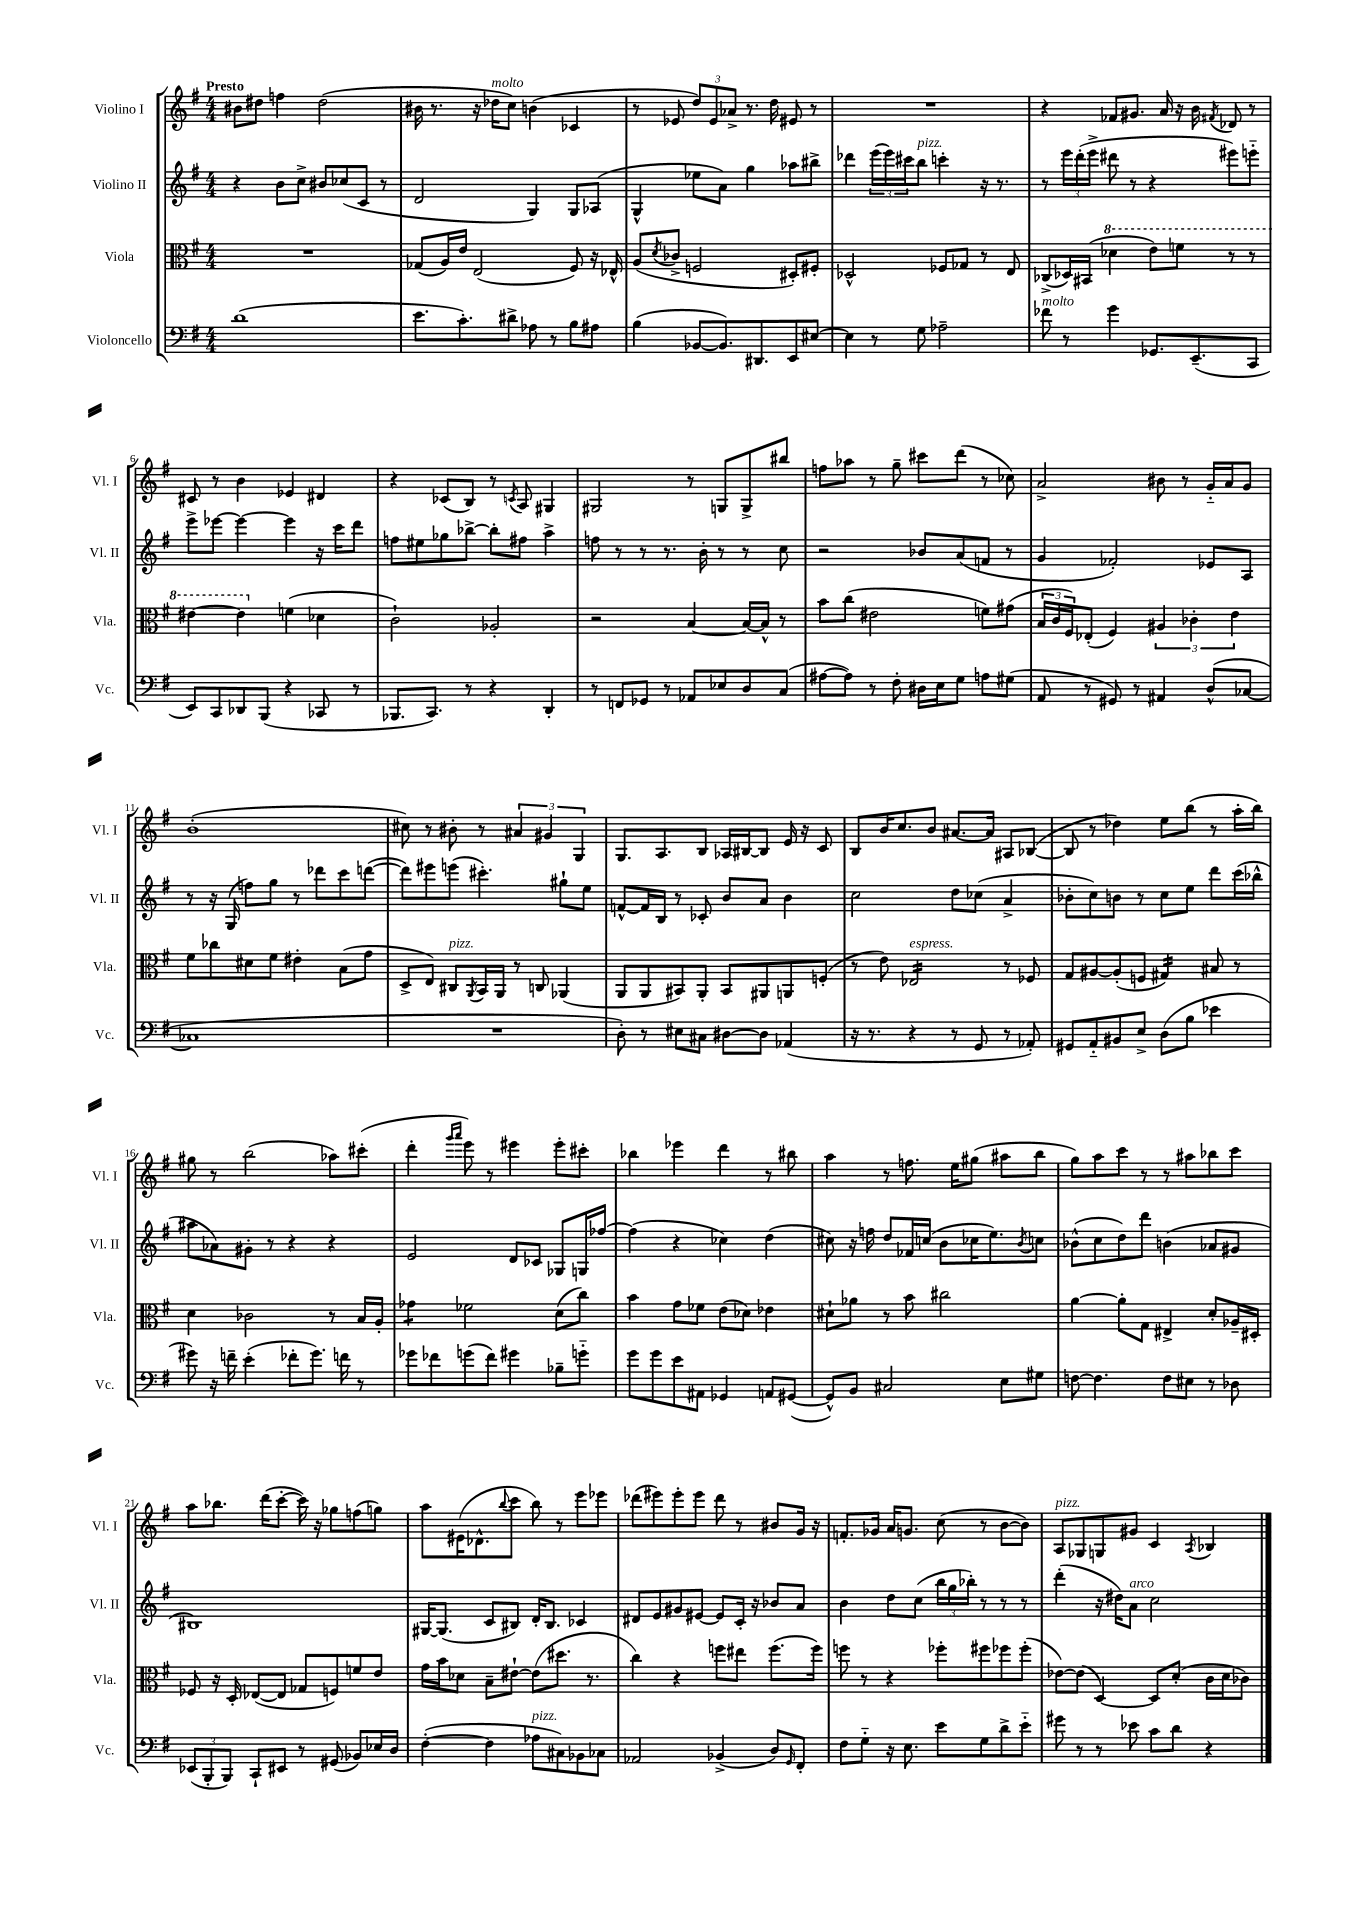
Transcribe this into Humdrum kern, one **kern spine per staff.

**kern	**kern	**kern	**kern
*staff4	*staff3	*staff2	*staff1
*clefF4	*clefC3	*clefG2	*clefG2
*k[f#]	*k[f#]	*k[f#]	*k[f#]
*M4/4	*M4/4	*M4/4	*M4/4
(1d	1r	4r	8b#\L
.	.	.	8dd#\J
.	.	8b\L	4ff\
.	.	8cc^\J	.
.	.	8b#/L	(2dd#\
.	.	(8cc-/	.
.	.	8c/J	.
.	.	8r	.
=	=	=	=
8.e\L	(8G-/L	2d/	16b#\
.	.	.	8.r
.	16A/L)	.	.
8.c'\)	16e/JJ	.	.
.	(2E/	.	16r
.	.	.	16dd-\LK
8d#^\J	.	.	8cc\J)
8A-\	.	4G/)	(4b\
8r	.	.	.
8B\L	8F#/)	8G/L	4c-/
8A#\J	16r	(8A-/J	.
.	16E-^^/	.	.
=	=	=	=
(4B\	(8A/L	4G^^/	8r
.	8qd/	.	.
.	8c-^/J	.	8e-/
[8BB-/L	2F/	8ee-\L	12dd/L)
.	.	.	12e-/
8.BB-/])	.	8a\J)	.
.	.	.	12a-^/J
.	.	4gg\	8.r
8.DD#/	.	.	.
.	.	.	16dd\
8EE/	8D#'/L)	8aa-\L	8e#/
[8E#/J	8F#'/J	8bb#^\J	8r
=	=	=	=
4E#\]	2D-^^/	4ddd-\	1r
8r	.	(24eee\LL	.
.	.	24eee\)	.
.	.	24ccc#\J	.
8G\	.	8bb\J	.
2A-~\	8F-/L	4ccc'\	.
.	8G-/J	.	.
.	8r	16r	.
.	.	8.r	.
.	8E/	.	.
=	=	=	=
8f-\	(8C-^/L	8r	4r
8r	16D-/L)	24eee\LL	.
.	.	(24ddd'\	.
.	(16BB#/JJ	.	.
.	.	24eee^\JJ	.
4g\	4dd-\	8ddd#\	8f-/L
.	.	8r	8.g#/J
8.GG-/L	8ee\L)	4r	.
.	.	.	16a/
.	8ff\J	.	16r
(8.EE~/	.	.	16b\
.	.	.	8qf#/
.	8r	8eee#\L)	8d-/
8CC/J	8r	8eee'~\J	8r
=	=	=	=
8EE/L)	[4ee#\	8eee^\L	8c#/
8CC/	.	[8eee-\J	8r
8DD-/	4ee#\]	4eee-\_	4b\
(8BBB/J	.	.	.
4r	(4f\	4eee-\]	4e-/
8CC-/	4d-\	16r	4d#/
.	.	16ccc\LK	.
8r	.	8ddd\J	.
=	=	=	=
8.BBB-/L	2c`\)	8ff\L	4r
.	.	8ee#\	.
8.CC/J)	.	.	.
.	.	8gg-\	(8c-/L
8r	.	[8bb-^\J	8B/J)
4r	2A-'/	8bb-'\]L	8r
.	.	.	8qc/
.	.	8ff#\J	8A/
4DD'/	.	4aa^\	4G#/
=	=	=	=
8r	2r	8ff\	2G#/
8FF/L	.	8r	.
8GG-/J	.	8r	.
8r	.	8.r	.
8AA-/L	[4B/	.	8r
.	.	16b'\	.
8E-/	.	8r	8G/L
8D/	16B/_LL	8r	8G^/
.	16B^^/]JJ	.	.
(8C/J	8r	8cc\	8bb#/J
=	=	=	=
[8A#\L	8b\L	2r	8ff\L
8A#\]J)	(8cc\J	.	8aa-\J
8r	2e#\	.	8r
8F#'\	.	.	8gg~\
16D#\LL	.	8b-/L	8ccc#\L
16E\J	.	.	.
8G\J	.	(8a/	(8ddd\J
8A\L	8f\L)	8f/J	8r
(8G#\J	(8g#\J	8r	8cc-\)
=	=	=	=
8AA/	24B/LL	4g/	2a^/
.	24c/	.	.
.	24F#/J)	.	.
8r	(8E-'/J	.	.
8GG#/)	4F#/)	2f-'/)	.
8r	.	.	.
4AA#/	6A#/	.	8b#\
.	.	.	8r
.	6c-'\	.	.
(8D^^/L	.	8e-/L	16g'~/LL
.	.	.	16a/J
.	6e\	.	.
[8C-/J	.	8A/J	8g/J
=	=	=	=
1C-]	8f#\L	8r	(1b'
.	8cc-\	16r	.
.	.	(16G/	.
.	8d#\	8ff\L)	.
.	8f#\J	8gg\J	.
.	4e#'\	8r	.
.	.	8ddd-\L	.
.	(8B\L	8ccc\	.
.	8g\J	([8ddd\J	.
=	=	=	=
1r	8D^/L	8ddd\]L)	8cc#\)
.	8E/J)	8eee#\	8r
.	8C#/L	(8eee\J	8b#'\
.	8qAA/	.	.
.	16BB/L	4.ccc#'\)	8r
.	16AA/JJ	.	.
.	8r	.	6a#/
.	8C/	.	.
.	.	.	6g#/
.	(4AA-/	8gg#`\L	.
.	.	.	6G/
.	.	8ee\J	.
=	=	=	=
8D'\)	8AA/L	[8f^^/L	8.G/L
8r	8AA/	16f/]L	.
.	.	16B/JJ	8.A/
8E#\L	8BB#/)	8r	.
8C#\J	8AA'/J	8c-'/	8B/J
[8D#\L	8BB#/L	8b/L	16A-/LL
.	.	.	[16B#/J
8D#\]J	8AA#/	8a/J	8B#/]J
(4AA-/	8AA/	4b\	16e/
.	.	.	16r
.	(8F'/J	.	8c/
=	=	=	=
16r	8r	2cc\	8B/L
8.r	.	.	.
.	8e\)	.	16b/K
.	.	.	8.cc/
4r	2E-/	.	.
.	.	.	8b/J
8r	.	8dd\L	[8.a#/L
8GG/	.	(8cc-\J	.
.	.	.	16a#/]Jk
8r	8r	4a^/	8A#/L
8AA-'/)	8F-/	.	([8B-/J
=	=	=	=
8GG#/L	8G/L	8b-'\L	8B-/]
8AA'~/	[8A#/	8cc\)	8r
8BB#/	(8A#'/]	8b\J	4dd-\)
8E^/J	8F/J	8r	.
(8D\L	4G#/)	8cc\L	8ee\L
8B\J	.	8ee\J	(8bb\J
4e-\	8B#/	8ddd\L	8r
.	8r	(16ccc\L	16aa'\LL
.	.	16bb-^^\JJ	16bb\JJ)
=	=	=	=
8g#\)	4d\	8aa#\L	8gg#\
16r	.	8a-\)	8r
16f~\	.	.	.
(4e'\	2c-\	8g#'\J	(2bb\
.	.	8r	.
8f-'\L	.	4r	.
8.g#\J)	.	.	.
.	8r	4r	8aa-\L)
16f\	.	.	.
8r	16B/LL	.	(8ccc#'\J
.	16A'/JJ	.	.
=	=	=	=
8g-\L	4g-\	2e/	4ddd'\
8f-\	.	.	.
.	.	.	16qqggg/LL
.	.	.	16qqaaa/JJ
(8g\	2f-\	.	8eee\)
8f-\J)	.	.	8r
4g#\	.	8d/L	4eee#\
.	.	8c-/J	.
8B-~\L	(8d\L	8G-/L	8eee#'\L
8g'~\J	8cc\J)	16G/L	8ccc#'\J
.	.	[16ff-/JJ	.
=	=	=	=
8g\L	4b\	(4ff-\]	4bb-\
8g\	.	.	.
8e\	8g\L	4r	4eee-\
8AA#\J	8f-\J	.	.
4GG-/	(8e\L	4cc-\)	4ddd\
.	8d-\J)	.	.
8AA/L	4e-\	(4dd\	8r
([8GG#/J	.	.	8bb#\
=	=	=	=
8GG#^^/]L)	8d#`\L	8cc#\)	4aa\
8BB/J	8a-\J	16r	.
.	.	16ff\	.
2C#/	8r	8dd/L	8r
.	8b\	16f-/L	8.ff\
.	.	(16cc/JJ	.
.	2cc#\	8b\L	.
.	.	.	16ee\LK
.	.	16cc-\K	(8gg#\J
.	.	8.ee\)	.
8E\L	.	.	8aa#\L
.	.	8qb/	.
8G#\J	.	8cc\J	8bb\J
=	=	=	=
[8F\	[4a\	(8b-^^\L	8gg\L)
4.F\]	.	8cc\	8aa\
.	8a'\]L	8dd\)	8ccc\J
.	8G\J	8ddd\J	8r
8F\L	4E#^/	(4b\	8r
8E#\J	.	.	8aa#\L
8r	8d'/L	8a-/L	8bb-\
8D-\	16A-~/L	8g#/J	8ccc\J
.	16D#'/JJ	.	.
=	=	=	=
(12EE-/L	8F-/	1B#)	8aa\L
12BBB'/	.	.	.
.	16r	.	8.bb-\J
12BBB/J)	.	.	.
.	16D'/	.	.
8CC`/L	([8E-/L	.	.
.	.	.	(16ddd\LK
8EE#/J	8E-/]J	.	[8ccc'\J
8r	8G-/L	.	16ccc\])
.	.	.	16r
(8GG#/	8F/)	.	8gg-\L
8BB-/L)	8f/	.	(8ff\
16E-/L	8e/J	.	8gg\J)
16D/JJ	.	.	.
=	=	=	=
([4F#'\	16g\LL	[16G#/LK	8aa\L
.	16b\J	(8.G#/]J	.
.	8d-\J	.	(16e#\K
.	.	.	8.d-^^\
4F#\]	8B~\L	8c/L	.
.	.	.	8qqbb/
.	[8e#`\J	8B#/J)	8ccc\J
8A-\L	(8e#\]L	16d'/LK	8bb\)
.	.	8.B#/J	.
8C#\)	8.dd#\J	.	8r
8BB-\	.	4c-/	8eee\L
.	8.r	.	.
8C-\J	.	.	8eee-\J
=	=	=	=
2AA-/	4cc\)	8d#/L	(8ddd-\L
.	.	8e/	8eee#\)
.	4r	8g#/	8eee#'\
.	.	[8e#/J	8eee#\J
(4BB-^/	8ff\L	8e#/]L	8ddd-\
.	8ee#\J	16c'/Jk	8r
.	.	16r	.
8D/L)	(8.ff\L	8b-/L	8b#/L
16qqGG/	.	.	.
8FF#'/J	.	8a/J	16g/Jk
.	16ff\Jk)	.	16r
=	=	=	=
8F#\L	8ff\	4b\	8.f'/L
8G'~\J	8r	.	.
.	.	.	16g-/Jk
16r	4r	8dd\L	16a/LK
8.E\	.	.	8.g/J
.	.	(8cc\J	.
8e\L	8ff-'\L	24bb\LL	(8cc\
.	.	24gg\	.
.	.	24bb-'\JJ)	.
8G\	8ff#\	8r	8r
8d^\	8ff-\	8r	[8b\L
8e'~\J	(8ff-'\J	8r	8b\]J)
=	=	=	=
8g#\	[8e-\L)	(4ddd'\	8A/L
8r	(8e-\]J	.	8G-/
8r	[4D/)	16r	8G/
.	.	16dd#\LK)	.
8e-\	.	8a\J	8g#/J
8c\L	8D/]L	2cc\	4c/
8d\J	(8d'/J	.	.
.	.	.	8qA/
4r	16c\LL	.	4B-/
.	16d\J	.	.
.	8c-\J)	.	.
==	==	==	==
*-	*-	*-	*-
